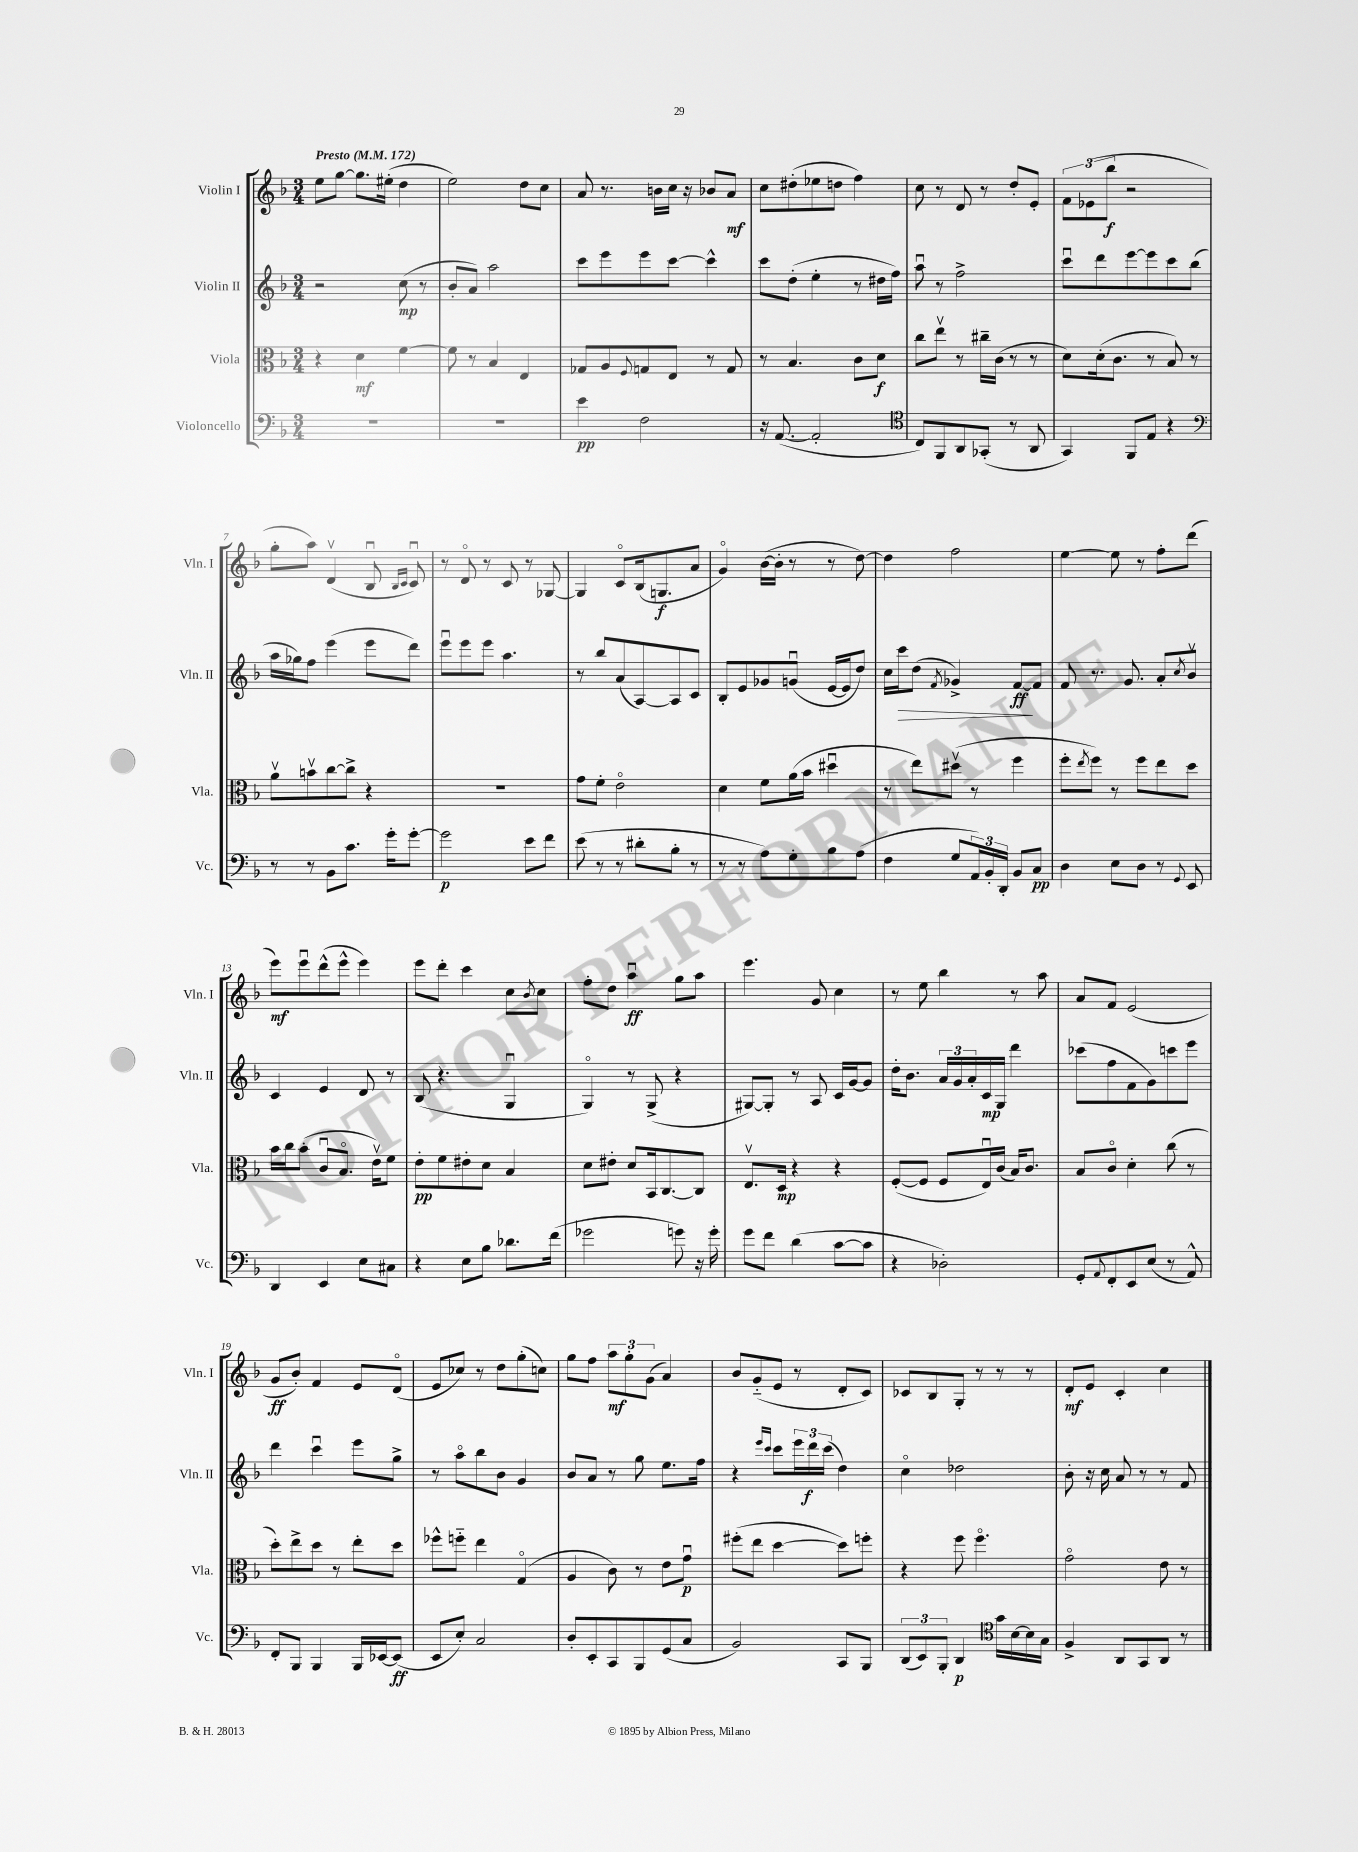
<<
\new StaffGroup <<
\new Staff = "s0" \with { instrumentName = "Violin I" shortInstrumentName = "Vln. I" } {
    \clef treble \key f \major \numericTimeSignature \time 3/4 \tempo "Presto" 4 = 172
    e''8 g''8~ g''8. eis''16-.( d''4 |
    e''2) d''8 c''8 |
    a'8 r8. b'16 c''16 r16 bes'8 a'8\mf |
    c''8 dis''8-.( ees''8 d''8 f''4) |
    c''8 r8 d'8 r8 d''8-. e'8-. |
    \tuplet 3/2 { f'8 ees'8( bes''8\f } r2 |
    g''8-. a''8) d'4\upbow( bes8\downbow \grace { bes16 c'16 } c'8\downbow) |
    r8 d'8\flageolet r8 c'8 r8 ges8~ |
    ges4 c'8\flageolet bes16( g8.\f a'8 |
    g'4\flageolet) bes'16~( bes'16-. r8 r8 d''8~) |
    d''4 f''2 |
    e''4~ e''8 r8 f''8-. d'''8( |
    e'''8\mf) e'''8\downbow d'''8-^( e'''8-^ e'''4) |
    e'''8 d'''8-. c'''4 c''8 \acciaccatura { bes'8 } c''8 |
    f''8-. d''8 a''4\downbow\ff g''8 a''8 |
    e'''4. g'8 c''4 |
    r8 e''8 bes''4 r8 a''8 |
    a'8 f'8 e'2( |
    g'8\ff bes'8-.) f'4 e'8 d'8\flageolet( |
    e'8 ces''8) r8 d''8 g''8-.( c''8) |
    g''8 f''8 \tuplet 3/2 { a''8\mf g''8-. g'8( } a'4) |
    bes'8 g'8-_( e'8 r8 d'8-. c'8) |
    ces'8 bes8 g8-. r8 r8 r8 |
    d'8-.\mf e'8 c'4-. c''4 \bar "|." |
}
\new Staff = "s1" \with { instrumentName = "Violin II" shortInstrumentName = "Vln. II" } {
    \clef treble \key f \major \numericTimeSignature \time 3/4
    r2 c''8\mp( r8 |
    bes'8-. a'8) a''2 |
    c'''8 e'''8 e'''8 c'''8~ c'''4-^ |
    c'''8 d''8-.( e''4-. r8 dis''16 f''16) |
    a''8\downbow r8 f''2-> |
    c'''8\downbow d'''8 e'''8~ e'''8 c'''8 bes''8( |
    a''16 ges''16) f''8 e'''4( e'''8 d'''8) |
    e'''8\downbow e'''8 e'''8 a''4. |
    r8 bes''8 a'8( a8~) a8 c'8 |
    bes8-. e'8 ges'8 g'8\downbow( e'16~ e'16 d''8) |
    c''16 c'''16\> d''8( \acciaccatura { f'8 } ges'4->) f'8~\ff\! f'8 |
    f'8 r8. g'8. a'8-. \acciaccatura { c''8 } bes'8\upbow |
    c'4 e'4 d'8 r8 |
    bes8( r4. g4\downbow |
    g4\flageolet) r8 g8->( r4 |
    gis8~) gis8-. r8 a8 c'16 g'16~ g'8 |
    d''16-. bes'8. \tuplet 3/2 { a'16 g'16 a'16-. } c'16\mp g16 d'''4 |
    ces'''8( f''8 f'8 g'8) c'''8 e'''8 |
    d'''4 c'''4\downbow e'''8 g''8-> |
    r8 a''8\flageolet bes''8 bes'8 g'4 |
    bes'8 a'8 r8 g''8 e''8. f''16 |
    r4 \grace { e'''16 c'''16 } c'''8 \tuplet 3/2 { e'''16 d'''16\f c'''16( } d''4) |
    c''4\flageolet des''2 |
    bes'8-. r16 c''16 a'8 r8 r8 f'8 \bar "|." |
}
\new Staff = "s2" \with { instrumentName = "Viola" shortInstrumentName = "Vla." } {
    \clef alto \key f \major \numericTimeSignature \time 3/4
    r4 d'4\mf f'4~ |
    f'8 r8 bes4 e4 |
    ges8 a8 \appoggiatura { f8 } g8 e8 r8 g8 |
    r8 bes4. c'8 d'8\f |
    c''8 e''8\upbow r8 cis''16-- c'16( r8 r8 |
    d'8) d'16-.( c'8. r8 bes8) r8 |
    a'8\upbow b'8\upbow c''8~ c''8-> r4 |
    R2. |
    g'8 f'8-. e'2\flageolet |
    d'4 f'8 a'16( bes'16 dis''4\downbow |
    r8 e''8) dis''8\upbow( r8 f''4 |
    f''8-. \acciaccatura { e''8 } f''8) r8 f''8 e''8 d''8 |
    bes'16 c''16 bes'8-.( c'8\downbow bes8.\flageolet e'16\upbow) f'8 |
    e'8-.\pp f'8 eis'8-. d'8 bes4 |
    d'8 eis'8-. d'8 bes,16 c8.~ c8 |
    e8.\upbow d16\mp r4 r4 |
    f8~-.( f8 f8 e16\downbow) c'16( bes16) c'8. |
    bes8 c'8\flageolet d'4-. c''8( r8 |
    d''8-.) e''8-> d''8 r8 e''8-. d''8 |
    fes''8-^ f''8-_ e''4 g4\flageolet( |
    a4 c'8) r8 e'8 g'8\downbow\p |
    fis''8-.( e''8 d''4~ d''8) f''8-. |
    r4 f''8 f''4.\flageolet |
    g'2\flageolet e'8 r8 \bar "|." |
}
\new Staff = "s3" \with { instrumentName = "Violoncello" shortInstrumentName = "Vc." } {
    \clef bass \key f \major \numericTimeSignature \time 3/4
    R2. |
    R2. |
    e'4\pp f2 |
    r16 a,8.~( a,2-. |
    \clef tenor c8) f,8 a,8 ges,8-.( r8 a,8 |
    g,4) f,8 e8 r4 |
    \clef bass r8 r8 bes,8 c'8. g'16-. g'8~-. |
    g'2\p e'8 f'8 |
    e'8( r8 r8 dis'8-. bes8-. r8 |
    r8 r8 a8) g8-. bes8 a8( |
    f4 g8 \tuplet 3/2 { a,16) bes,16-. d,16-. } bes,8 c8\pp |
    d4 e8 d8 r8 \appoggiatura { g,8 } e,8 |
    d,4 e,4 e8 cis8 |
    r4 e8 bes8 des'8. f'16( |
    ges'2 g'8) r16 g'16-. |
    g'8 f'8 d'4( c'8~ c'8 |
    r4 des2-.) |
    g,8-. \appoggiatura { a,8 } f,8-. e,8 e8( r8 a,8-^) |
    f,8-. bes,,8 bes,,4 bes,,16 ees,16~ ees,8\ff( |
    e,8 e8-.) c2 |
    d8-. e,8-. c,8 bes,,8 g,8( c8 |
    bes,2) c,8 bes,,8 |
    \tuplet 3/2 { d,8( e,8) bes,,8-. } d,4\p \clef tenor g'16 bes16~ bes16 g16 |
    f4-> a,8 g,8 a,8 r8 \bar "|." |
}
>>
>>
